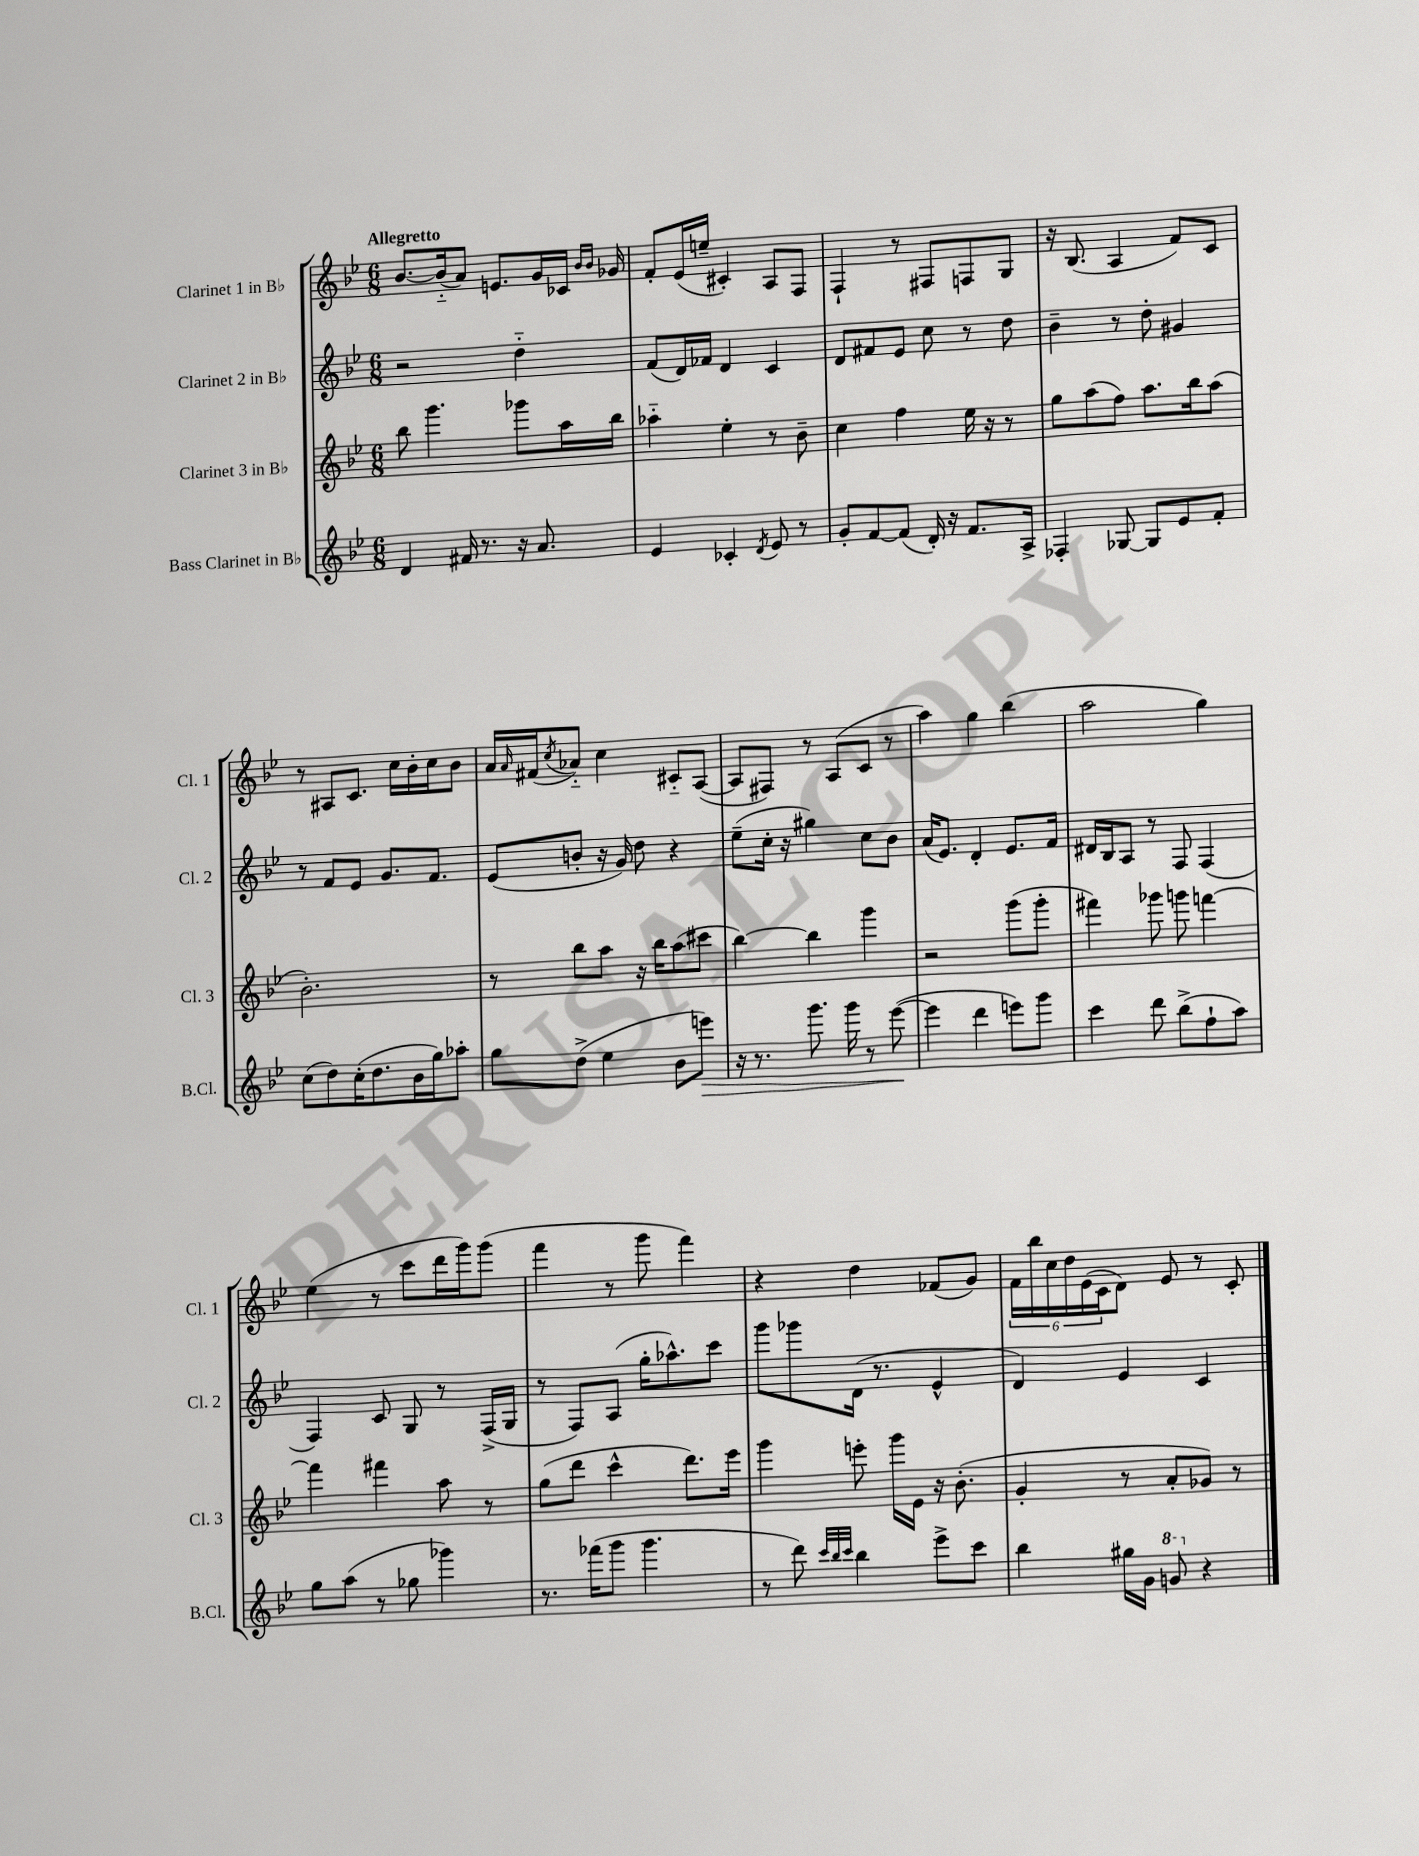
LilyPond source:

<<
\new StaffGroup <<
\new Staff = "s0" \with { instrumentName = "Clarinet 1 in Bb" shortInstrumentName = "Cl. 1" } {
    \clef treble \key bes \major \numericTimeSignature \time 6/8 \tempo "Allegretto"
    bes'8.~ bes'16-_( a'8) e'8. g'16 ces'16 \grace { bes'16 bes'16 } ges'16 |
    f'8-. ees'16( e''16-- cis'4-.) a8 f8 |
    f4-! r8 fis8 f8 g8 |
    r16 bes8.( a4 f'8) c'8 |
    r8 ais8 c'8. c''16 bes'16-. c''16 bes'8 |
    a'16 \grace { a'16 } fis'16( \acciaccatura { c''8 } aes'8-_) c''4 cis'8-_ a8~( |
    a8 fis8) r8 a8( c'8 r8 |
    a''4) g''4 bes''4( |
    a''2 g''4) |
    ees''4( r8 c'''8 d'''16 g'''16) g'''8( |
    f'''4 r8 g'''8 f'''4) |
    r4 d''4 fes'8( g'8) |
    \tuplet 6/4 { f'16 bes''16 c''16 d''16 ees'16( c'16 } d'8) ees'8 r8 c'8-. \bar "|." |
}
\new Staff = "s1" \with { instrumentName = "Clarinet 2 in Bb" shortInstrumentName = "Cl. 2" } {
    \clef treble \key bes \major \numericTimeSignature \time 6/8
    r2 d''4-_ |
    f'8( d'16) fes'16 d'4 c'4 |
    d'8 fis'8 ees'8 c''8 r8 d''8 |
    bes'4-- r8 d''8-. gis'4 |
    r8 f'8 ees'8 g'8. f'8. |
    ees'8( b'8-. r16 g'16) d''8 r4 |
    ees''8--( c''16-. r16 gis''4) c''8 bes'8 |
    a'16( ees'8.) d'4-. ees'8. f'16 |
    dis'16 bes16 a8 r8 f8 f4( |
    f4) c'8 g8 r8 f16->( g16 |
    r8 f8) a8( g''16-. aes''8.-^) c'''8 |
    g'''8 ges'''8 d'16( r8. ees'4-^ |
    d'4) ees'4 c'4 \bar "|." |
}
\new Staff = "s2" \with { instrumentName = "Clarinet 3 in Bb" shortInstrumentName = "Cl. 3" } {
    \clef treble \key bes \major \numericTimeSignature \time 6/8
    bes''8 g'''4. ges'''8 a''16 bes''16 |
    aes''4-_ ees''4-. r8 bes'8-- |
    c''4 f''4 ees''16 r16 r8 |
    g''8 a''8( f''8) a''8. bes''16 a''8( |
    bes'2.-.) |
    r8 bes''8 a''8 r16 bes''16 a''8( cis'''8 |
    bes''4~) bes''4 g'''4 |
    r2 g'''8( g'''8-. |
    fis'''4) ges'''8 g'''8 f'''4~ |
    f'''4 fis'''4 a''8 r8 |
    g''8( d'''8 c'''4-^ d'''8.) ees'''16 |
    g'''4 e'''8-. g'''16 ees'16 r16 bes'8.-.( |
    g'4-. r8 a'8-. ges'8) r8 \bar "|." |
}
\new Staff = "s3" \with { instrumentName = "Bass Clarinet in Bb" shortInstrumentName = "B.Cl." } {
    \clef treble \key bes \major \numericTimeSignature \time 6/8
    d'4 fis'16 r8. r16 a'8. |
    ees'4 ces'4-. \acciaccatura { d'8 } ees'8 r8 |
    g'8-. f'8~ f'8( d'16-.) r16 f'8. a16-> |
    fes4-. ges8~ ges8 ees'8 f'8-. |
    c''8( d''8) c''16-.( d''8. bes'16 g''16) aes''8-. |
    g''8 d''8->( ees''4 bes'8 e'''8\>) |
    r16 r8. g'''8. g'''16 r8 ees'''8~\!( |
    ees'''4 d'''4 e'''8) g'''8 |
    c'''4 d'''8 bes''8->( f''8-! a''8) |
    g''8 a''8( r8 ges''8 ges'''4) |
    r8. fes'''16( g'''8 g'''4. |
    r8 d'''8) \grace { c'''32 bes''32 c'''32 } bes''4 ees'''8-> c'''8 |
    bes''4 gis''16 g'16 \ottava #1 g''8 \ottava #0 r4 \bar "|." |
}
>>
>>
\layout { \context { \Score \remove "Bar_number_engraver" } }
